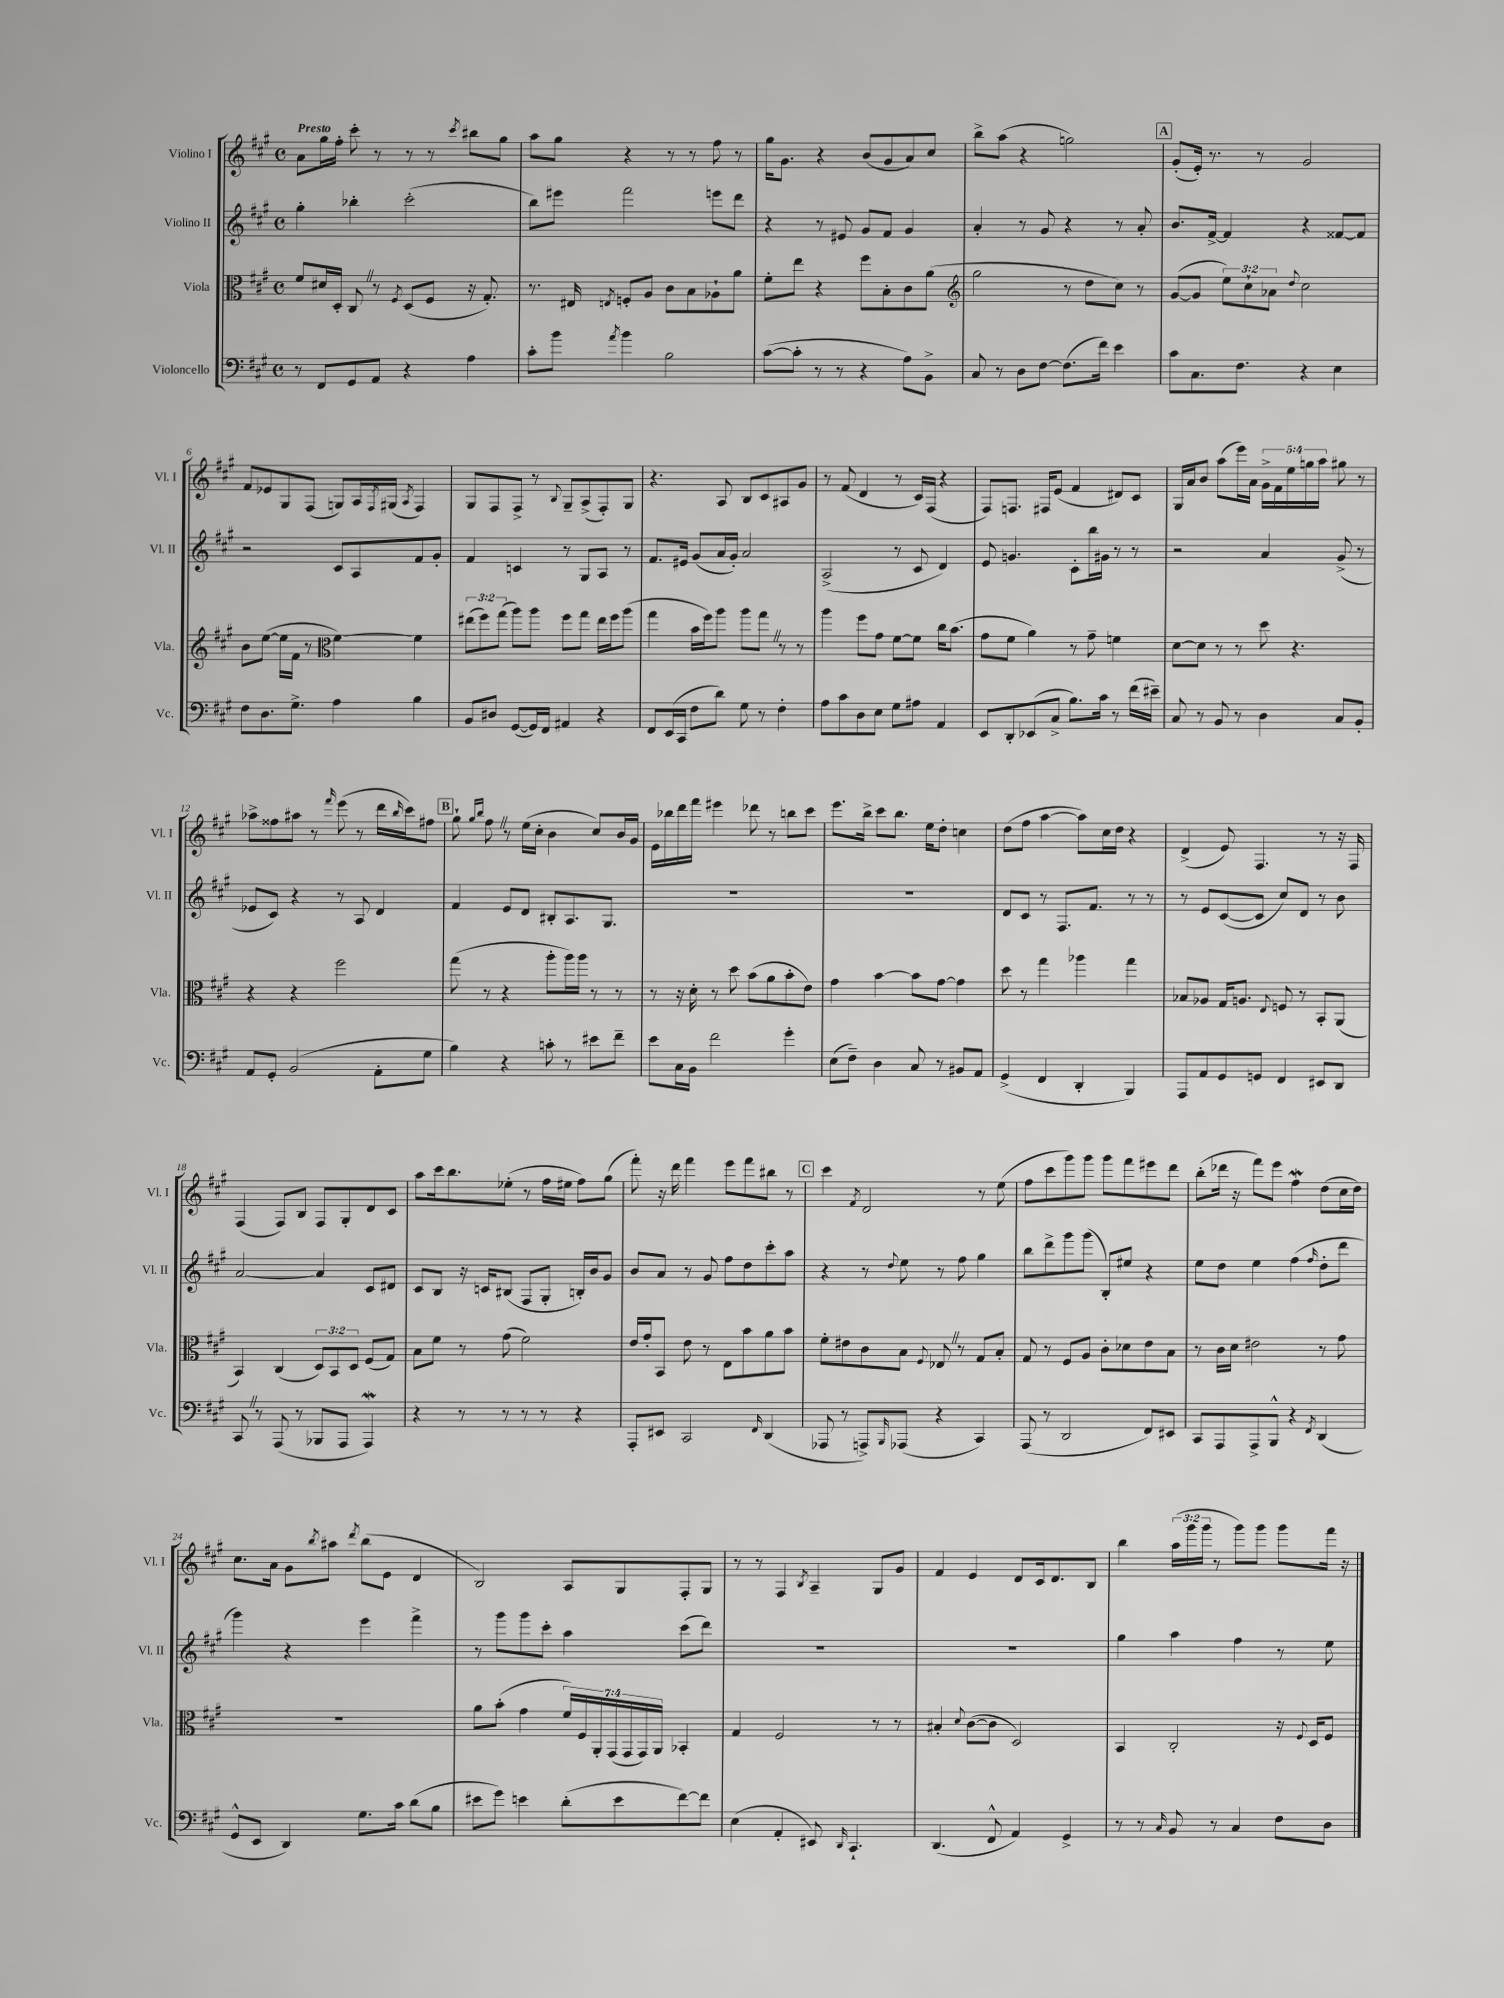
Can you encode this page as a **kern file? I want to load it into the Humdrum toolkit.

**kern	**kern	**kern	**kern
*staff4	*staff3	*staff2	*staff1
*clefF4	*clefC3	*clefG2	*clefG2
*k[f#c#g#]	*k[f#c#g#]	*k[f#c#g#]	*k[f#c#g#]
*M4/4	*M4/4	*M4/4	*M4/4
*met(c)	*met(c)	*met(c)	*met(c)
8r	8f#/L	4gg#'\	8a\L
8FF#/L	16d#/L	.	16gg#\L
.	16D'/JJ	.	16ff#'\JJ
8GG#/	8C#/	4bb-'\	8ccc#'\
8AA/J	8r	.	8r
.	8qF#/	.	.
4r	(8D/L	(2ccc#'\	8r
.	8F#/J	.	8r
.	.	.	8qccc#/
4A\	16r	.	8bb#\L
.	8.G#'/)	.	.
.	.	.	8gg#\J
=	=	=	=
8c#'\L	8.r	8bb\L)	8aa\L
8b\J	.	8eee#\J	8gg#\J
.	16E#/	.	.
8qa/	8qE/	.	.
4b\	8F'/L	2fff#\	4r
.	8A/J	.	.
2B\	8c#\L	.	8r
.	8B\	.	8r
.	8A-`\	8eee\L	8ff#\
.	8a\J	8ddd\J	8r
=	=	=	=
([8c#\L	8f#'\L	4r	16gg#\LK
.	.	.	8.g#\J
8c#'\]J	8ee\J	.	.
8r	4r	8r	4r
8r	.	8e#/	.
4r	8ff#\L	8g#/L	(8b/L
.	8B'\	8f#/J	8g#/
8A\L)	8c#\	4g#/	8a/)
8BB^\J	(8a\J	.	8cc#/J
=	=	=	=
*	*clefG2	*	*
8C#/	2gg#\	4a'/	8bb^\L
8r	.	.	(8aa\J
8D\L	.	8r	4r
[8F#\J	.	8g#/	.
(8.F#\]L	8r	4r	2gg\)
.	8dd\L	.	.
16f#\Jk)	.	.	.
4e\	8cc#\J)	8r	.
.	8r	8a'/	.
=	=	=	=
8c#\L	([8g#/L	8.b/L	(8g#'/L
8.C#\	8g#/]J	.	16e'/Jk)
.	.	[16f#^/Jk	8.r
.	12ee\L)	4f#/]	.
8.F#\J	.	.	.
.	12cc#`\	.	.
.	.	.	8r
.	12a-\J	.	.
.	8qqdd/	.	.
4r	2cc#\	4r	2g#/
4E\	.	[8f##/L	.
.	.	8f##/]J	.
=	=	=	=
8F#\L	8b\L	2r	8f#/L
8.D\	([8ee\J	.	8e-/
.	16ee\]LL	.	8G#/
8.G#^\J	16f#\JJ	.	.
.	8r	.	(8F#/J
*	*clefC3	*	*
4A\	[4f#\)	8c#/L	8G/L)
.	.	8A/	16A/L
.	.	.	8qF#/
.	.	.	(16G#/JJ
.	.	.	8qA/
4B\	4f#\]	8f#/	4F#/)
.	.	8g#'/J	.
=	=	=	=
8BB/L	(12ee#\L	4f#/	8G#/L
.	12ff#\)	.	.
8D#/J	.	.	8F#/
.	(12gg#\J	.	.
([8GG#/L	8aa\L)	4c/	8F#^/J
16GG#/]L)	8aa\J	.	8r
16FF#/JJ	.	.	.
.	.	.	8qqB/
4AA#/	8ff#\L	8r	8G#~/L
.	8gg#\J	8G#/L	(8A^/
4r	16ee#\LL	8A/J	8F#'/)
.	16ff#\J	.	.
.	(8aa\J	8r	8G#/J
=	=	=	=
8FF#/L	4gg#\	8.f#/L	4.r
(16EE/L	.	.	.
16CC#/JJ	.	16e#/Jk	.
8F#\L	16b\LL	(8g#/L	.
.	16ff#\J)	.	.
8d\J)	8aa\J	16a/L	8A/
.	.	16g#'/JJ)	.
8G#\	8aa\L	2a/	8B/L
8r	8gg#\J	.	8c#/
4F#'\	8r	.	8A#/
.	8r	.	8g#/J
=	=	=	=
8A\L	4aa\	(2A^/	8r
8c#\	.	.	(8f#/
8D\	8ff#\L	.	4d/
8E\J	8g#\J	.	.
8G#\L	[8f#\L	8r	8r
8A#\J	8f#\]J	8c#/	16c#/LL)
.	.	.	(16F#/JJ
4AA/	16cc#\LK	4d/)	4r
.	(8.b\J	.	.
=	=	=	=
8EE/L	8g#\L	8e/	8F#/L)
8DD'/	8f#\J	4.g/	8.F/J
(8EE-/	4a\)	.	.
.	.	.	16F#/LK
8C#^/J	.	.	(8e/J
8.B\L)	8r	8c#'\L	4f#/
.	8g#~\	16bb\L	.
16c#\Jk	.	16g#\JJ	.
8r	4f\	8r	8d#/L)
(16f#\LL	.	8r	8c#/J
16e#~\JJ)	.	.	.
=	=	=	=
8C#/	[8d\L	2r	16G#/LL
.	.	.	16a/J
8r	8d\]J	.	8b/J
8BB/	8r	.	(8aa\L
8r	8r	.	16eee\L)
.	.	.	16a\JJ
4D\	8dd\	4a/	20g#^\LL
.	.	.	20f#\
.	.	.	20ee\
.	4.r	.	.
.	.	.	20gg\
.	.	.	20aa\JJ
8C#/L	.	(8g#^/	8gg#\
8BB'/J	.	8r	8r
=	=	=	=
8AA/L	4r	8e-/L	8aa-^\L
8GG#'/J	.	8c#/J)	8ff##\
(2BB/	4r	4r	8aa#\J
.	.	.	8r
.	.	.	16qqfff#/
.	2ff#\	8r	(8eee\
.	.	8A/	8r
8AA'\L	.	4d/	16ddd\LL
.	.	.	16qqbb/
.	.	.	16ccc#\J)
8G#\J	.	.	8ff#\J
=	=	=	=
4B\)	(8gg#\	4f#/	8gg#`\
.	.	.	16qqgg#/LL
.	.	.	16qqbb/JJ
.	8r	.	8ff#\
4r	4r	8e/L	8r
.	.	8d/J	(16ee\LL
.	.	.	16cc#'\JJ
8c'\	8aa'\L	8B#'/L	4b\
8r	16aa\L)	8.A/	.
.	16aa\JJ	.	.
8e#\L	8r	.	8cc#/L)
.	.	8.G#/J	.
8f#~\J	8r	.	16b/L
.	.	.	16g#/JJ
=	=	=	=
8e\L	8r	1r	16e\LL
.	.	.	16bb-\
16C#\L	16r	.	16ddd\
16BB\JJ	16d'\	.	16fff#\JJ
2f#\	8r	.	4eee#\
.	8dd\	.	.
.	(8b\L	.	8ddd-\
.	8a\	.	8r
4g#'\	8b'\	.	8bb\L
.	8e\J)	.	8ccc#\J
=	=	=	=
(8E\L	4g#\	1r	8.eee\L
8F#~\J)	.	.	.
.	.	.	16bb^\Jk
4D\	[4b\	.	8ccc#\L
.	.	.	8.bb\J
8C#/	8b\]L	.	.
.	.	.	16ee\LK
8r	[8g#\J	.	8dd'\J
8BB#/L	4g#\]	.	4cc\
8AA/J	.	.	.
=	=	=	=
(4GG#^/	8dd\	8d/L	(8dd\L
.	8r	8c#/J	8ff#\J
4FF#/	4gg#\	8r	[4aa\
.	.	8.F#/L	.
4DD'/	4aa-\	.	8aa\]L)
.	.	8.f#/J	.
.	.	.	16cc#\L
.	.	.	16dd\JJ
4BBB/)	4gg#\	8r	4r
.	.	8r	.
=	=	=	=
8AAA/L	8B-/L	8r	(4d^/
8AA/	8A-/J	8e/L	.
8GG#/	16G#/LK	([8c#/	8e/)
.	8.A/J	.	.
8GG/J	.	8c#/]J	4.F#/
.	8qqE/	.	.
4FF#/	8F/	8cc#/L)	.
.	8r	8d/J	.
8EE#/L	8BB'/L	8r	8r
8DD/J	(8AA/J	8b\	16r
.	.	.	16F#/
=	=	=	=
8CC#/	4BB/)	[2a/	(4F#/
8r	.	.	.
(8AAA/	(4C#/	.	8F#/L)
8r	.	.	8B/J
8BBB-/L	12D/L)	4a/]	8F#/L
.	12BB/	.	.
8AAA/J	.	.	8G#'/
.	12D/J	.	.
4AAA/)	(8F#/L	8c#/L	8d/
.	8G#/J)	8d#/J	8c#/J
=	=	=	=
4r	8B\L	8c#/L	8aa\L
.	8f#\J	8B/J	16ccc#\k
.	.	.	8.bb\
8r	8r	16r	.
.	.	16c/LK	.
8r	(8g#\	(8B#/J	(8ee-'\J
8r	2f#\)	8F#/L	8r
8r	.	8G#'/J	16ff#\LL
.	.	.	16ee#\JJ
4r	.	16B'/LL)	8ff#\L)
.	.	16b/J	.
.	.	8g#/J	(8gg#\J
=	=	=	=
8AAA'/L	16e/LL	8b/L	8fff#'\)
.	16g#'/J	.	.
8EE#/J	8BB/J	8a/J	16r
.	.	.	16ddd\
2CC#/	8e\	8r	4fff#\
.	8r	8g#/	.
.	8E\L	8ff#\L	8eee\L
.	8b\	8dd\	8fff#\
16qqFF#/	.	.	.
(4DD/	8a\	8ccc#'\	8bb#\J
.	8b\J	8aa\J	8r
=	=	=	=
8AAA-/	8f#'\L	4r	4ccc#\
8r	8e#\	.	.
.	.	.	8qf#/
8AAA^/L)	8c#\	8r	2d/
16qqBBB/	.	8qqdd/	.
(8AAA-/J	8B\J	8ee\	.
.	8qqF#/	.	.
4r	8E-/	8r	.
.	8r	8ff#\	.
4CC#/)	8G#/L	4gg#\	8r
.	8B'/J	.	(8ee\
=	=	=	=
(8AAA/	8G#/	8bb\L	8ff#\L
8r	8r	8ddd^\	8ccc#\
2DD/	8F#/L	8ggg#\	8ggg#\)
.	8A/J	(8ggg#\J	8ggg#\J
.	8c#'\L	8B'/L)	8ggg#\L
.	8d-\	8ee#/J	8fff#\
8FF#/L)	8e\	4r	8eee#\
8EE#/J	8B\J	.	8ddd\J
=	=	=	=
8CC#/L	8r	8ee\L	(8bb'\L
8AAA/	16c#\LL	8dd\J	16ddd-\Jk
.	16d\JJ	.	16r
8AAA^/	2e#\	4ee\	8fff#\L)
8BBB^^/J	.	.	8eee\J
4r	.	(4ff#\	4ff#\
8qFF#/	.	16qqff#/	.
(4DD/	8r	8dd'\L	(8dd\L
.	8g#\	8ddd\J	16cc#\L
.	.	.	16dd\JJ)
=	=	=	=
8GG#^^/L	1r	4ggg#\)	8.cc#\L
8EE/J	.	.	.
.	.	.	16a\Jk
4DD/)	.	4r	8g#\L
.	.	.	8qbb/
.	.	.	8aa#\J
.	.	.	8qddd/
8.G#\L	.	4eee\	(8bb\L
.	.	.	8e\J
16c#\Jk	.	.	.
(8d\L	.	4fff#^\	4d/
8B\J	.	.	.
=	=	=	=
8e#\L	8a\L	8r	2B/)
8g#\J)	(8b'\J	8ggg#\L	.
4e\	4g#\	8ggg#\	.
.	.	8ccc#'\J	.
(8d'\L	28f#/LL)	4aa\	8A/L
.	28F#/	.	.
.	28AA'/	.	.
.	(28GG#/	.	.
8e\	.	.	8G#/
.	28GG#/	.	.
.	28GG#/)	.	.
.	28AA/JJ	.	.
[8f#\)	4BB-'/	(8ccc#\L	8F#'/
8f#\]J	.	8ddd\J)	8G#/J
=	=	=	=
(4E\	4G#/	1r	8r
.	.	.	8r
4AA'/	2F#/	.	4F#/
.	.	.	8qB/
8EE#/)	.	.	4A~/
16qqDD/	.	.	.
4.CC#`/	.	.	.
.	8r	.	8G#/L
.	8r	.	8g#/J
=	=	=	=
(4.DD/	4B#'/	1r	4f#/
.	8qqd/	.	.
.	([8c#\L	.	4e/
8FF#^^/	8c#\]J	.	.
4AA/)	2D/)	.	8d/L
.	.	.	16c#/k
.	.	.	8.d/
4GG#^/	.	.	.
.	.	.	8B/J
=	=	=	=
8r	4BB/	4gg#\	4bb\
8r	.	.	.
16qqC#/	.	.	.
8BB/	2C#'/	4aa\	(24aa\LL
.	.	.	24ggg#\
.	.	.	24ggg#\JJ
8r	.	.	8r
4C#/	.	4ff#\	8ggg#\L)
.	.	.	8ggg#\J
8F#\L	16r	8r	8ggg#\L
.	8qqF#/	.	.
.	16D/LK	.	.
8D\J	8F#/J	8ee\	16fff#\Jk
.	.	.	16r
==	==	==	==
*-	*-	*-	*-
